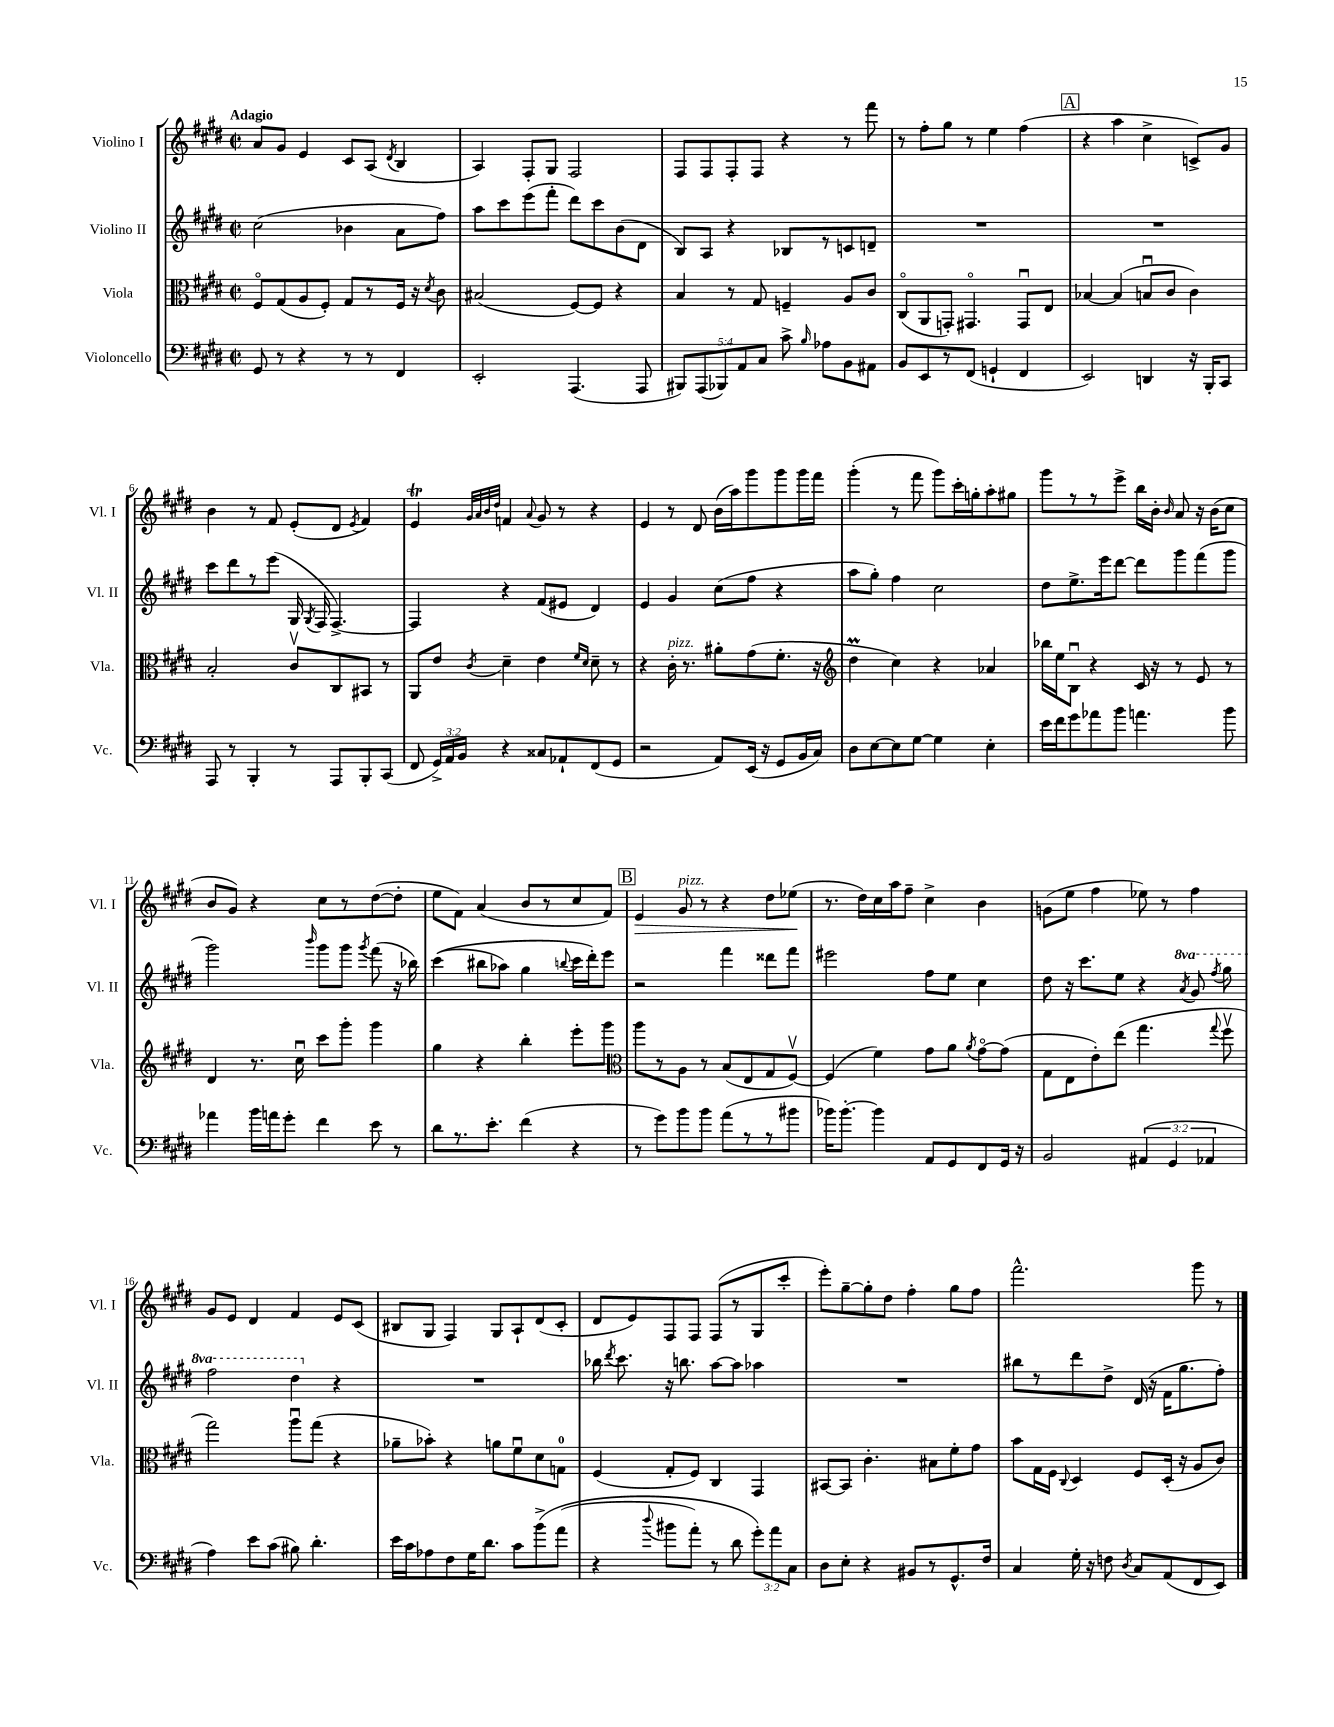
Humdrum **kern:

**kern	**kern	**kern	**kern
*staff4	*staff3	*staff2	*staff1
*clefF4	*clefC3	*clefG2	*clefG2
*k[f#c#g#d#]	*k[f#c#g#d#]	*k[f#c#g#d#]	*k[f#c#g#d#]
*M2/2	*M2/2	*M2/2	*M2/2
*met(c|)	*met(c|)	*met(c|)	*met(c|)
8GG#	8F#o	(2cc#	8a
8r	(8G#	.	8g#
4r	8A	.	4e
.	8F#')	.	.
8r	8G#	4b-	8c#
8r	8r	.	(8A
.	.	.	8qd#
4FF#	16F#	8a	4B
.	16r	.	.
.	8qd#	.	.
.	8c#	8ff#)	.
=	=	=	=
2EE'	(2B#	8aa	4A)
.	.	8ccc#	.
.	.	(8eee	8F#'
.	.	8fff#'	8G#
(4.AAA	[8F#)	8ddd#)	2F#
.	8F#]	8ccc#	.
.	4r	(8b	.
8AAA	.	8d#	.
=	=	=	=
10BBB#)	4B	8B)	8F#
(10AAA	.	.	.
.	.	8A	8F#
10BBB-)	.	.	.
.	8r	4r	8F#'
10AA	.	.	.
.	8G#	.	8F#
10C#	.	.	.
8c#^	4F~	8B-	4r
16qqB	.	.	.
8A-	.	8r	.
8BB	8A	8c	8r
8AA#	8c#	8d~	8fff#
=	=	=	=
8BB	(8C#o	1r	8r
8EE	8AA	.	8ff#'
8r	8GG')	.	8gg#
(8FF#	4.GG#o	.	8r
4GG`	.	.	4ee
4FF#	8GG#u	.	(4ff#
.	8E	.	.
=	=	=	=
2EE)	[4B-	1r	4r
.	(4B-]	.	4aa
4DD	8Bu	.	4cc#^
.	8c#	.	.
16r	4c#)	.	8c^)
16BBB'	.	.	.
8CC#	.	.	8g#
=	=	=	=
8AAA	2B'	8ccc#	4b
8r	.	8ddd#	.
4BBB'	.	8r	8r
.	.	(8eee	8f#
8r	8c#v	16G#	(8e'
.	.	8qG#	.
.	.	16F#	.
8AAA	8C#	[4.F#^)	8d#
.	.	.	8qe
8BBB'	8BB#	.	4f#)
(8CC#	8r	.	.
=	=	=	=
8FF#	8AA	4F#]	4e
24GG#^)	8e	.	.
24AA	.	.	.
24BB	.	.	.
.	.	.	32qqg#
.	.	.	32qqa
.	.	.	32qqb
.	8qc#	.	32qqdd#
4r	4d#~	4r	4f
.	.	.	8qqa
8C##	4e	(8f#	8g#
8AA-`	.	8e#	8r
.	16qqf#	.	.
.	16qqd#	.	.
(8FF#	8d#~	4d#)	4r
8GG#	8r	.	.
=	=	=	=
2r	4r	4e	4e
.	16c#'	4g#	8r
.	8.r	.	.
.	.	.	8d#
8AA)	8a#'	(8cc#	(16b
.	.	.	16aa)
(16EE	(8g#	8ff#	8ggg#
16r	.	.	.
8GG#	8.f#'	4r	8ggg#
16BB	.	.	16ggg#
16C#)	16r	.	16fff#
=	=	=	=
*	*clefG2	*	*
8D#	4dd#	8aa	(4ggg#'
[8E	.	8gg#')	.
8E]	4cc#)	4ff#	8r
[8G#	.	.	8fff#
4G#]	4r	2cc#	8ggg#)
.	.	.	16ccc#'
.	.	.	16gg'
4E'	4a-	.	8aa'
.	.	.	8gg#
=	=	=	=
16e	16bb-	8dd#	8ggg#
16f#	16ee	.	.
8g#	8Bu	8.ee^	8r
8a-	4r	.	8r
.	.	16eee	.
8b	.	[8ddd#	8eee^
4.a	16c#	8ddd#]	16bb
.	16r	.	16b'
.	.	.	16qqb
.	8r	8ggg#	8a
.	8e	(8fff#	16r
.	.	.	(16b
8b	8r	8ggg#	8cc#
=	=	=	=
4a-	4d#	2ggg#)	8b
.	.	.	8g#)
16b	8.r	.	4r
16a	.	.	.
8g#'	.	.	.
.	16cc#u	.	.
.	.	16qqbbb	.
4f#	8ccc#	8ggg#	8cc#
.	8ggg#'	8ggg#	8r
.	.	8qggg#	.
8e	4ggg#	(8fff#	([8dd#
8r	.	16r	8dd#']
.	.	16bb-)	.
=	=	=	=
8d#	4gg#	&((4ccc#	8ee
8.r	.	.	8f#)
.	4r	8bb#	(4a
8.e'	.	.	.
.	.	8aa-)	.
(4f#	4bb'	4gg#	8b
.	.	.	8r
.	.	8qqbb	.
4r	8eee'	16ccc#	8cc#
.	.	16ddd#'&)	.
.	8ggg#	8eee	8f#)
=	=	=	=
*	*clefC3	*	*
8r	8aa	2r	4e
8g#)	8r	.	.
8b	8A	.	8g#
8b	8r	.	8r
(8a	(8B	4fff#	4r
8r	8E	.	.
8r	8G#	8ddd##	8dd#
8b#	[8F#v)	8fff#	(8ee-
=	=	=	=
16b-)	(4F#]	2eee#	8.r
[8.b-'	.	.	.
.	.	.	16dd#)
4b-]	4f#)	.	16cc#
.	.	.	16aa
.	.	.	8ff#~
8AA	8g#	8ff#	4cc#^
8GG#	8a	8ee	.
.	8qa	.	.
8FF#	[8g#o	4cc#	4b
16GG#	(8g#]	.	.
16r	.	.	.
=	=	=	=
2BB	8G#	8dd#	(8g
.	8E	16r	8ee
.	.	8.ccc#	.
.	8e')	.	4ff#
.	(8ee	8ee	.
(6AA#	4.gg#	4r	8ee-)
.	.	.	8r
6GG#	.	.	.
.	.	8qaa	.
.	.	8gg#	4ff#
6AA-	.	.	.
.	8qqgg#	8qfff#	.
.	8ff#v	8ggg#	.
=	=	=	=
4A)	2gg#)	2fff#	8g#
.	.	.	8e
8e	.	.	4d#
(8c#	.	.	.
8B#)	8aau	4ddd#	4f#
4.d#'	(8gg#	.	.
.	4r	4r	8e
.	.	.	(8c#
=	=	=	=
16e	8a-~	1r	8B#
16c#	.	.	.
8A-	8b-')	.	8G#
8F#	4r	.	4F#)
16G#	.	.	.
8.d#	.	.	.
.	8a	.	8G#
8c#	8f#u	.	8A`
&(8b^	8d#	.	(8d#
(8a	8G	.	8c#'
=	=	=	=
4r	(4F#	16bb-	8d#
.	.	8qddd#	.
.	.	8.ccc#	.
.	.	.	8e)
8qqdd#	.	.	.
8b#	8G#'	16r	8F#
.	.	8.bb	.
8a')	8F#)	.	8F#
8r	4C#	[8aa	(8F#
8d#	.	8aa]	8r
12g#'&)	4GG#	4aa-	8G#
12a	.	.	.
.	.	.	8ccc#'
12C#	.	.	.
=	=	=	=
8D#	[8BB#	1r	8eee')
8E'	8BB#]	.	[8gg#~
4r	4.c#'	.	8gg#']
.	.	.	8dd#
8BB#	.	.	4ff#'
8r	8B#	.	.
8.GG#^^	8f#'	.	8gg#
.	8g#	.	8ff#
16F#	.	.	.
=	=	=	=
4C#	8b	8bb#	2.fff#^^
.	16G#	8r	.
.	16F#	.	.
.	8qqC#	.	.
16G#'	4D#	8ddd#	.
16r	.	.	.
8F	.	8dd#^	.
8qD#	.	.	.
8C#	8F#	(16d#	.
.	.	16r	.
(8AA	(16D#'	16f#	.
.	16r	8.gg#	.
8FF#	8A	.	8ggg#
8EE)	8c#)	8ff#')	8r
==	==	==	==
*-	*-	*-	*-
